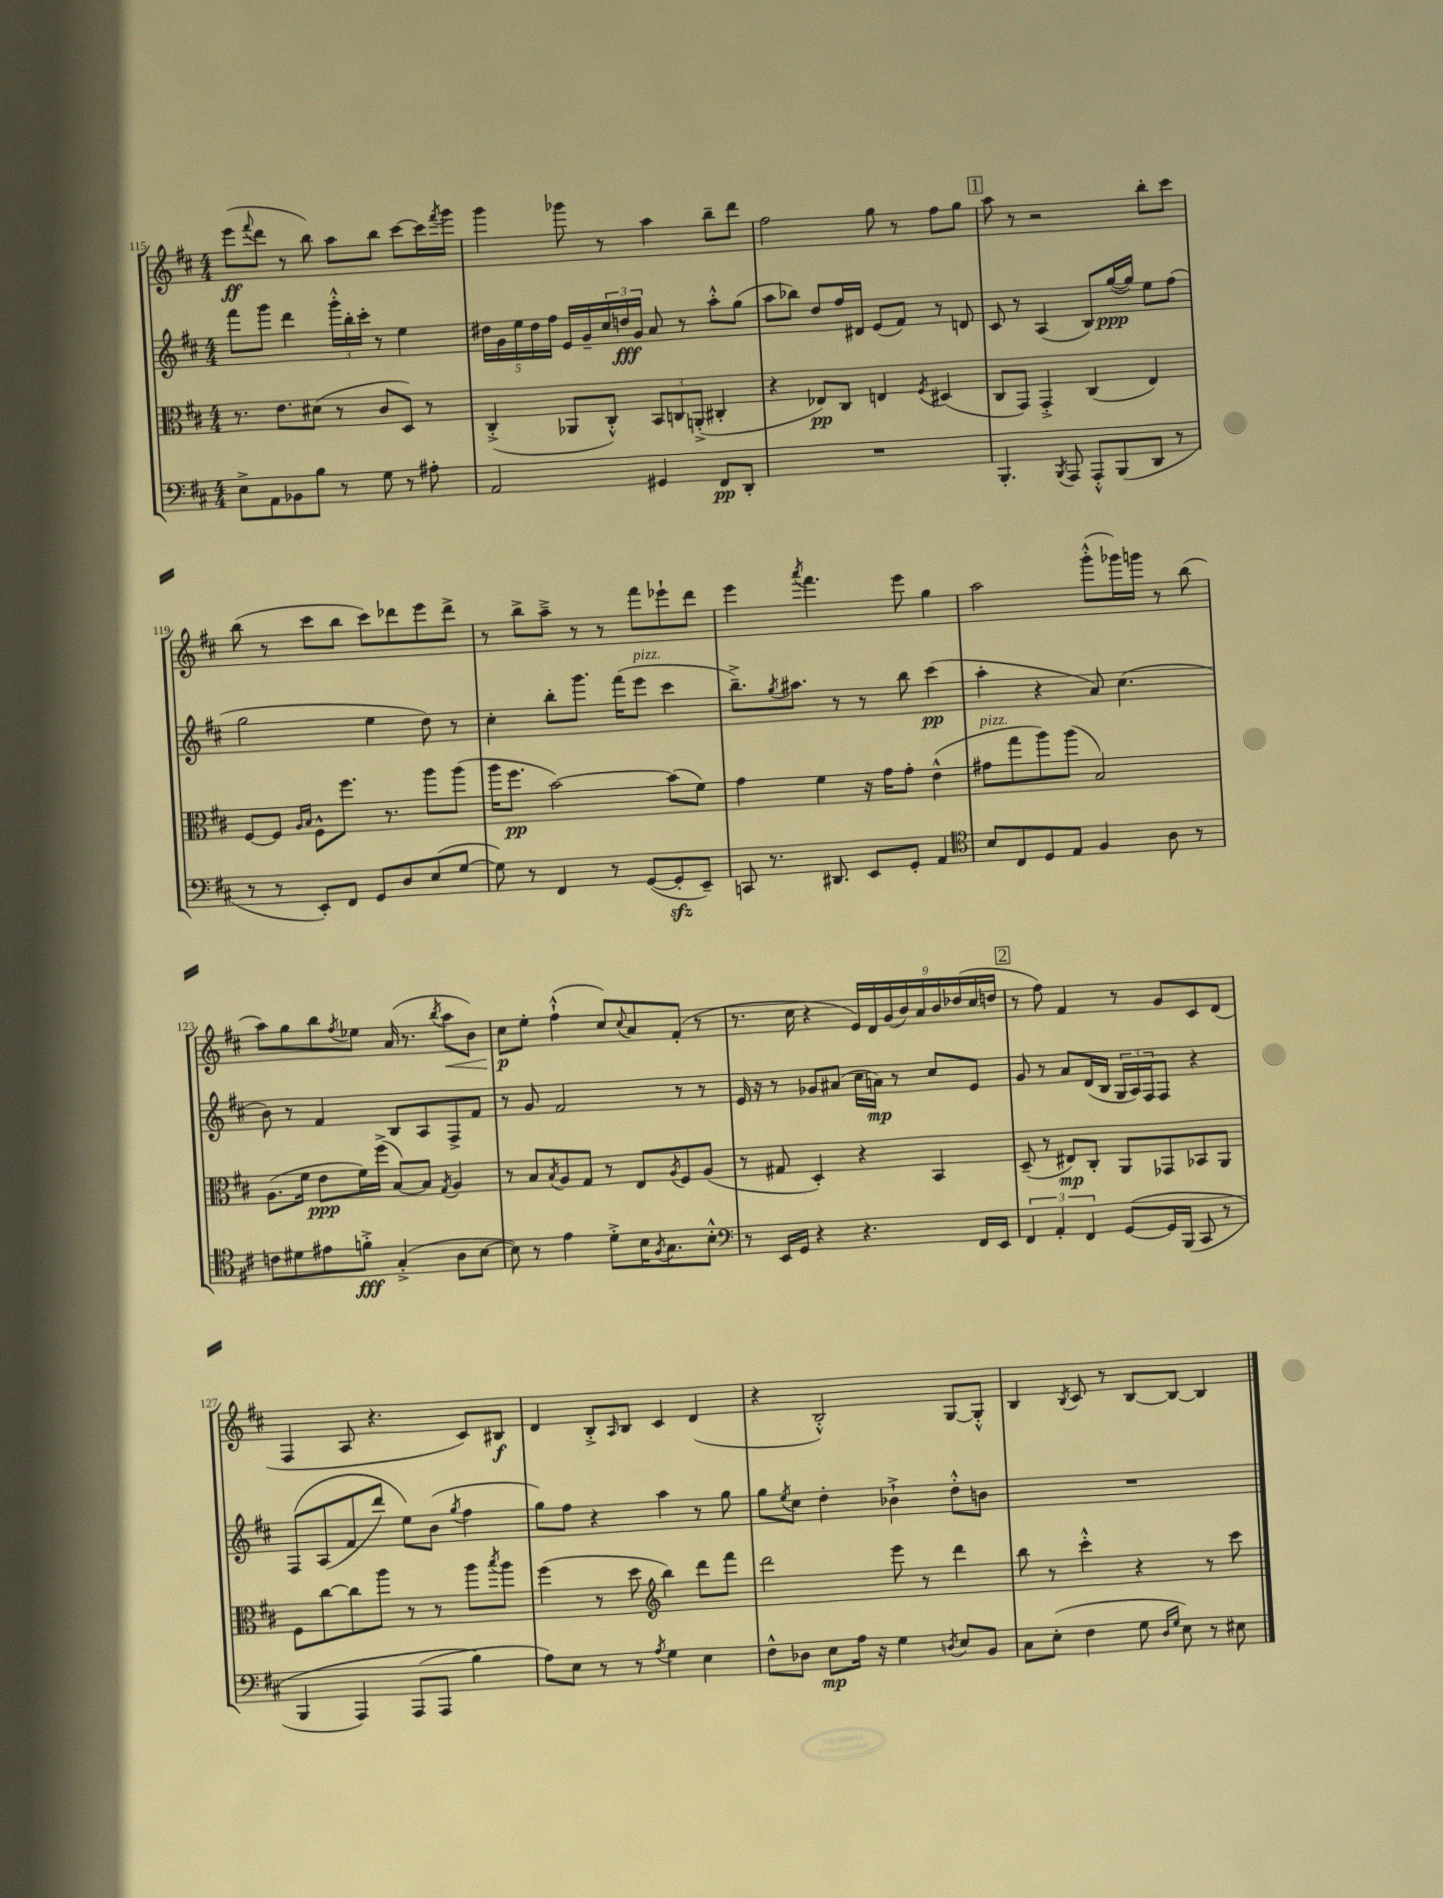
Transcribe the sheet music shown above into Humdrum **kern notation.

**kern	**kern	**kern	**kern
*staff4	*staff3	*staff2	*staff1
*clefF4	*clefC3	*clefG2	*clefG2
*k[f#c#]	*k[f#c#]	*k[f#c#]	*k[f#c#]
*M4/4	*M4/4	*M4/4	*M4/4
8E^	8.r	8fff#	(8eee
.	.	.	8qqfff#
8AA	.	8ggg	8ddd
.	8.e	.	.
8BB-	.	4ddd	8r
8B	(8d#	.	8bb)
8r	8r	24ggg'^^	8aa
.	.	24bb'	.
.	.	24ccc#'	.
8G	8c#	8r	8bb
8r	8D)	4ee	[8ccc#
8A#'	8r	.	16ccc#]
.	.	.	8qfff#
.	.	.	16ggg
=	=	=	=
2AA	(4C#'^	20dd#	4ggg
.	.	20g	.
.	.	20ee	.
.	.	20dd#	.
.	.	20ff#	.
.	8AA-	16e	8ggg-
.	.	16g~	.
.	8C#'^^)	24cc#	8r
.	.	24dd	.
.	.	24g	.
4GG#	12BB	8a	4aa
.	12C	.	.
.	.	8r	.
.	(12AA'^	.	.
8FF#	4C#'	8aa'^^	8bb~
8DD'	.	(8gg	8ddd
=	=	=	=
1r	4r	8aa	2ff#
.	.	8bb-)	.
.	8E-)	8dd	.
.	8C#	16ff#	.
.	.	16d#	.
.	4E	(8e	8gg
.	.	8f#)	8r
.	8qF#	.	.
.	(4D#	8r	8ff#
.	.	8d	8gg
=	=	=	=
4.BBB'	8C#	8c#	8aa
.	8GG)	8r	8r
.	4GG'^	(4A	2r
8qBBB	.	.	.
8AAA	.	.	.
8AAA'^^	(4C#	8B)	.
(8BBB	.	([16gg	.
.	.	16gg])	.
8DD	4E)	8ee	8bb'
8r	.	(8ff#	8ccc#
=	=	=	=
8r	[8F#	2gg	(8bb
8r	8F#]	.	8r
.	16qqA	.	.
.	16qqB	.	.
8EE')	8F#^^	.	8ccc#
8FF#	8.ff#	.	8bb
8GG	.	4ee	8ccc#)
.	8.r	.	.
8D	.	.	8ddd-
(8E	8aa	8dd)	8eee
[8G	(8aa	8r	8ddd-^
=	=	=	=
8G])	16aa	4cc#'	8r
.	8.ff#	.	.
8r	.	.	8bb^
4FF#	[2b)	8bb'	8aa~^
.	.	8.ggg	8r
8r	.	.	8r
.	.	(16fff#	.
([8GG	.	8eee	8fff#
8GG']	(8b]	4ccc#	8eee-`
8EE~)	8f#)	.	8ddd
=	=	=	=
8CC	4g	8.bb~^)	4eee
8.r	.	.	.
.	.	8qgg	.
.	.	8.aa#	.
.	.	.	8qaaa
.	4f#	.	4.fff#
8.DD#	.	.	.
.	.	8r	.
8EE	16r	8r	.
.	16g	.	.
8GG'	8g'	8bb	8eee
4AA	(4e^^	(4ccc#	4gg
=	=	=	=
*clefC4	*	*	*
8B	8g#	4aa'	2aa
8C#	8gg	.	.
8D	8aa)	4r	.
8E	(8aa	.	.
4F#	2B)	8a)	(8ggg'^^
.	.	(4.cc#	16ggg-)
.	.	.	16ggg
8A	.	.	8r
8r	.	.	(8bb
=	=	=	=
8c	(8.A	8b)	8aa)
8d#	.	8r	8gg
.	16f#	.	.
8e#	8e	4f#	8bb
.	.	.	8qff#
8f'^	16f#)	.	8ee-
.	(16ff#^	.	.
(4G'^	[8B)	8B	(16a
.	.	.	8.r
.	8B]	8A	.
.	8qG	.	8qbb
8A	4A	8F#^	8aa
[8B	.	8f#	8b)
=	=	=	=
8B])	8r	8r	8cc#
8r	8B	8g	8ee'
.	8qB	.	.
4e	8A	2f#	(4ff#`^^
.	8G	.	.
8d'^	8r	.	8cc#)
.	.	.	8qqcc#
16B	8E	.	8a
8qF#	.	.	.
8.G	.	.	.
.	8qA	.	.
.	8F#	8r	(8f#'
8B'^^	(8A	8r	8r
=	=	=	=
*clefF4	*	*	*
8r	8r	16e	8.r
.	.	16r	.
16EE	8G#	8r	.
16GG	.	.	16cc#
4r	4D')	8g-	4r
.	.	(8a#	.
4.r	4r	16cc#	18e)
.	.	.	18d
.	.	16a)	.
.	.	.	(18g
.	.	8r	.
.	.	.	18b)
.	.	.	18a
.	4BB	8cc#	.
.	.	.	18b
.	.	.	(18dd-
16FF#	.	8e	.
.	.	.	18cc#
16EE	.	.	.
.	.	.	18dd
=	=	=	=
6FF#	(8D~	8g	8r
.	8r	8r	8ff#)
6AA'	.	.	.
.	8E#)	8a	4f#
6FF#	.	.	.
.	8C#'	(16d	.
.	.	16B	.
&([8GG	8AA	24G	8r
.	.	24A)	.
.	.	24F#	.
16GG]	8GG-	8F#	8g
(16BBB	.	.	.
8CC#	8BB-	4r	8c#
8r	8AA	.	(8d
=	=	=	=
4BBB	8F#	&(8F#	4F#
.	[8cc#	(8A	.
4AAA)	8cc#]	8f#	8A
.	8aa	8ddd)	4.r
(8AAA	8r	8ee&)	.
8AAA	8r	(8b	.
.	.	8qgg	.
4B&)	8aa	4ff#	8c#)
.	8qbb	.	.
.	8aa	.	8B#
=	=	=	=
8A)	(4ff#	8gg)	4d
8E	.	8ff#	.
8r	8r	4r	8B'^
.	.	.	16qqA
8r	8dd	.	8B
*	*clefG2	*	*
8qA	.	.	.
4G	4bb)	4aa	4c#
4E	8ddd	8r	(4d
.	8fff#	8gg	.
=	=	=	=
8F#^^	2ddd	8gg	4r
.	.	8qee	.
8D-	.	8cc#	.
8E	.	4dd'	2B'^^)
16A	.	.	.
16r	.	.	.
4G	8eee	4b-`^	.
.	8r	.	.
8qD	.	.	.
8E	4ddd	8dd'^^	[8G
8BB	.	8b	8G'^^]
=	=	=	=
8C#	8bb	1r	4B
(8E'	8r	.	.
.	.	.	8qB
4F#	4ccc#'^^	.	8c#
.	.	.	8r
8G	4r	.	[8B
16qqD	.	.	.
16qqG	.	.	.
8E)	.	.	8B_
8r	8r	.	4B]
8E#	8ccc#	.	.
==	==	==	==
*-	*-	*-	*-
